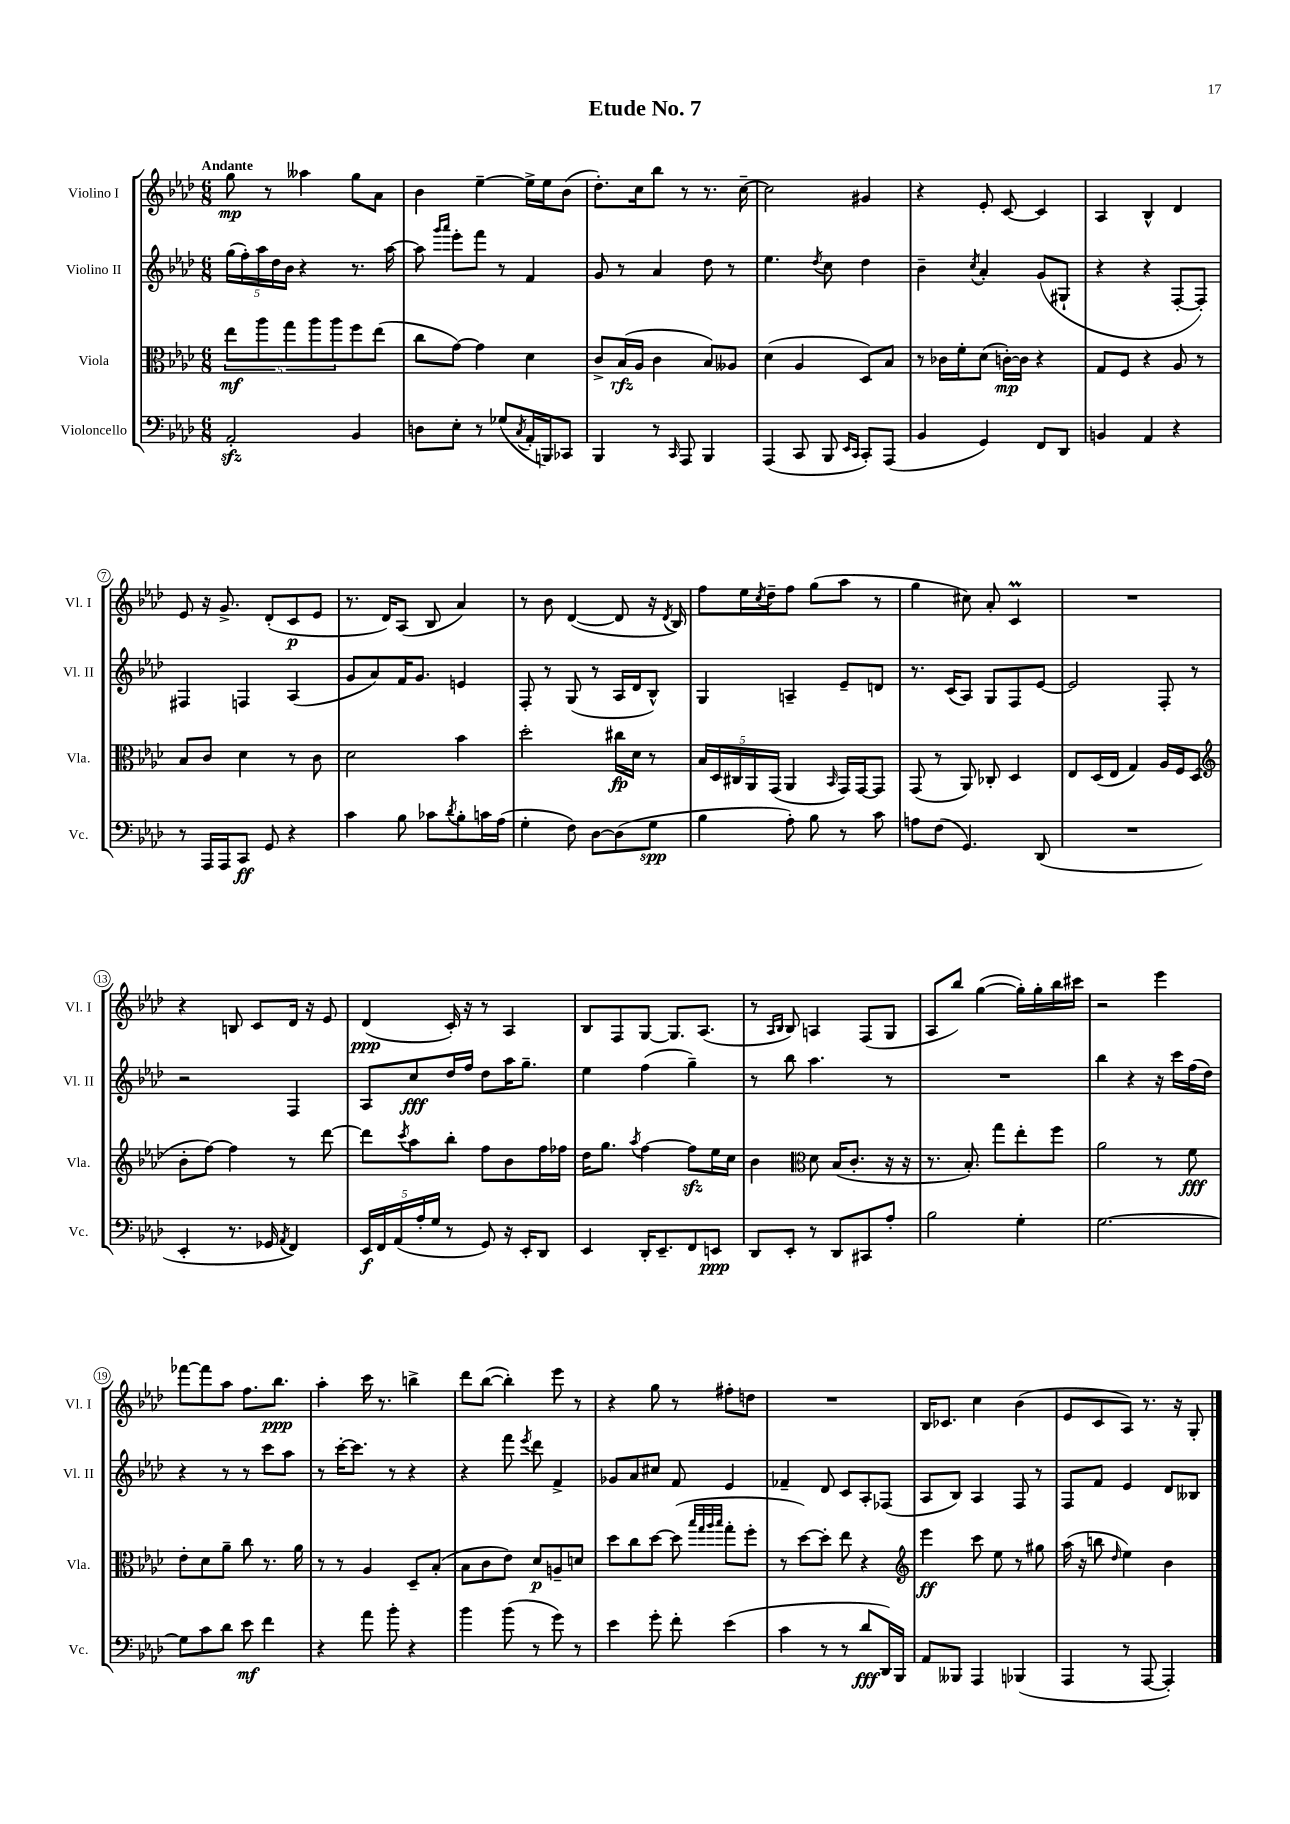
\header { title = "Etude No. 7" }
<<
\new StaffGroup <<
\new Staff = "s0" \with { instrumentName = "Violino I" shortInstrumentName = "Vl. I" } {
    \clef treble \key aes \major \numericTimeSignature \time 6/8 \tempo "Andante"
    g''8\mp r8 aeses''4 g''8 aes'8 |
    bes'4 ees''4~-- ees''16-> ees''16 bes'8( |
    des''8.-.) c''16 bes''8 r8 r8. c''16~-- |
    c''2 gis'4 |
    r4 ees'8-. c'8~ c'4 |
    aes4 bes4-^ des'4 |
    ees'8 r16 g'8.-> des'8-.( c'8\p ees'8 |
    r8. des'16) aes8( bes8 aes'4) |
    r8 bes'8 des'4~( des'8 r16 \acciaccatura { des'8 } bes16) |
    f''8 ees''16 \acciaccatura { c''8 } des''16-- f''8 g''8( aes''8 r8 |
    g''4 cis''8) aes'8-. c'4\prall |
    R2. |
    r4 b8 c'8 des'16 r16 ees'8 |
    des'4\ppp( c'16-.) r16 r8 aes4 |
    bes8 f8 g8~ g8. aes8.( |
    r8 \grace { aes16 bes16 } bes8) a4 f8( g8 |
    aes8 bes''8) g''4~( g''16-.) g''16-. bes''16 cis'''16 |
    r2 ees'''4 |
    fes'''8~ fes'''8 aes''8 f''8. bes''8.\ppp |
    aes''4-. c'''16 r8. b''4-> |
    des'''8 bes''8~( bes''4-.) ees'''8 r8 |
    r4 g''8 r8 fis''8-. d''8 |
    R2. |
    bes16 ces'8. c''4 bes'4( |
    ees'8 c'8 aes8) r8. r16 g8-. \bar "|." |
}
\new Staff = "s1" \with { instrumentName = "Violino II" shortInstrumentName = "Vl. II" } {
    \clef treble \key aes \major \numericTimeSignature \time 6/8
    \tuplet 5/4 { g''16( f''16-.) aes''16 des''16 bes'16 } r4 r8. aes''16~ |
    aes''8 \grace { g'''16 aes'''16 } ees'''8-. f'''8 r8 f'4 |
    g'8 r8 aes'4 des''8 r8 |
    ees''4. \acciaccatura { des''8 } c''8 des''4 |
    bes'4-- \acciaccatura { c''8 } aes'4-. g'8( gis8-! |
    r4 r4 f8~-. f8-.) |
    fis4 f4 aes4( |
    g'8 aes'8) f'16 g'8. e'4 |
    f8-. r8 g8( r8 aes16 des'16 bes8-^) |
    g4 a4-- ees'8-- d'8 |
    r8. c'16( aes8) g8 f8 ees'8~ |
    ees'2 f8-. r8 |
    r2 f4 |
    aes8 c''8\fff des''16 f''16 des''8 aes''16 g''8.-- |
    ees''4 f''4( g''4--) |
    r8 bes''8 aes''4. r8 |
    R2. |
    bes''4 r4 r16 c'''16 f''16( des''16) |
    r4 r8 r8 c'''8 aes''8 |
    r8 c'''16~-. c'''8. r8 r4 |
    r4 f'''8 \acciaccatura { ees'''8 } des'''8 f'4-> |
    ges'8 aes'8 cis''8 f'8 ees'4 |
    fes'4-- des'8 c'8 aes8-. fes8( |
    aes8 bes8) aes4 f8 r8 |
    f8 f'8 ees'4 des'8 beses8 \bar "|." |
}
\new Staff = "s2" \with { instrumentName = "Viola" shortInstrumentName = "Vla." } {
    \clef alto \key aes \major \numericTimeSignature \time 6/8
    \tuplet 5/4 { ees''8\mf aes''8 g''8 aes''8 aes''8 } f''8 ees''8( |
    c''8 g'8~) g'4 des'4 |
    c'8-> bes16\rfz( aes16 c'4 bes8) aeses8 |
    des'4( aes4 des8) bes8 |
    r8 ces'16 f'16-. des'8( c'16~-.\mp) c'16 r4 |
    g8 f8 r4 aes8 r8 |
    bes8 c'8 des'4 r8 c'8 |
    des'2 bes'4 |
    des''2-. cis''16\fp des'16 r8 |
    \tuplet 5/4 { bes16 des16 cis16 aes,16 g,16( } aes,4 \grace { bes,16 } g,16) g,16~ g,8 |
    g,8( r8 aes,8) ces8-. des4 |
    ees8 des16( ees16 g4) aes16 f16 des8( |
    \clef treble bes'8-. f''8~) f''4 r8 des'''8~ |
    des'''8 \acciaccatura { c'''8 } aes''8 bes''8-. f''8 bes'8 f''16 fes''16 |
    des''16 g''8. \acciaccatura { aes''8 } f''4~ f''8\sfz ees''16 c''16 |
    bes'4 \clef alto des'8 bes16( c'8.-. r16 r16 |
    r8. bes8.-.) g''8 ees''8-. f''8 |
    aes'2 r8 f'8\fff |
    ees'8-. des'8 aes'8-- c''8 r8. aes'16 |
    r8 r8 aes4 des8-- bes8-.( |
    bes8 c'8 ees'8) des'8\p a8-- d'8 |
    des''8 c''8 des''8~ des''8( \grace { bes''32 g''32 aes''32 bes''32 } g''8-. f''8-. |
    r8 des''8~) des''8-. ees''8 r4 |
    \clef treble ees'''4\ff c'''8 ees''8 r8 gis''8 |
    aes''16( r16 b''8 \grace { des''16 } ees''4) bes'4 \bar "|." |
}
\new Staff = "s3" \with { instrumentName = "Violoncello" shortInstrumentName = "Vc." } {
    \clef bass \key aes \major \numericTimeSignature \time 6/8
    aes,2-.\sfz bes,4 |
    d8 ees8-. r8 ges8( \acciaccatura { c8 } aes,16-. b,,16) ces,8 |
    bes,,4 r8 \grace { c,16 } aes,,8 bes,,4 |
    aes,,4( c,8 bes,,8 \grace { ees,16 c,16 } c,8-.) aes,,8( |
    bes,4 g,4) f,8 des,8 |
    b,4 aes,4 r4 |
    r8 aes,,16 aes,,16 c,8\ff g,8 r4 |
    c'4 bes8 ces'8 \acciaccatura { des'8 } bes8-. c'16 aes16( |
    g4-. f8) des8~ des8( g8\spp |
    bes4 aes8-.) bes8 r8 c'8 |
    a8 f8( g,4.) des,8( |
    R2. |
    ees,4-. r8. ges,16 \acciaccatura { aes,8 } f,4) |
    \tuplet 5/4 { ees,16\f f,16 aes,16( aes16-. g16 } r8 g,8) r16 ees,16-. des,8 |
    ees,4 des,16-. ees,8.-- f,8 e,8\ppp |
    des,8 ees,8-. r8 des,8 cis,8 aes8-. |
    bes2 g4-. |
    g2.~ |
    g8 c'8 des'8 ees'8\mf f'4 |
    r4 aes'8 bes'8-. r4 |
    bes'4 bes'8( r8 g'8) r8 |
    ees'4 g'8-. f'8-. ees'4( |
    c'4 r8 r8 des'8\fff des,16) bes,,16 |
    aes,8 beses,,8 aes,,4 bes,,4( |
    aes,,4 r8 aes,,8~ aes,,4-.) \bar "|." |
}
>>
>>
\layout { \context { \Score \override BarNumber.stencil = #(make-stencil-circler 0.1 0.3 ly:text-interface::print) } }
